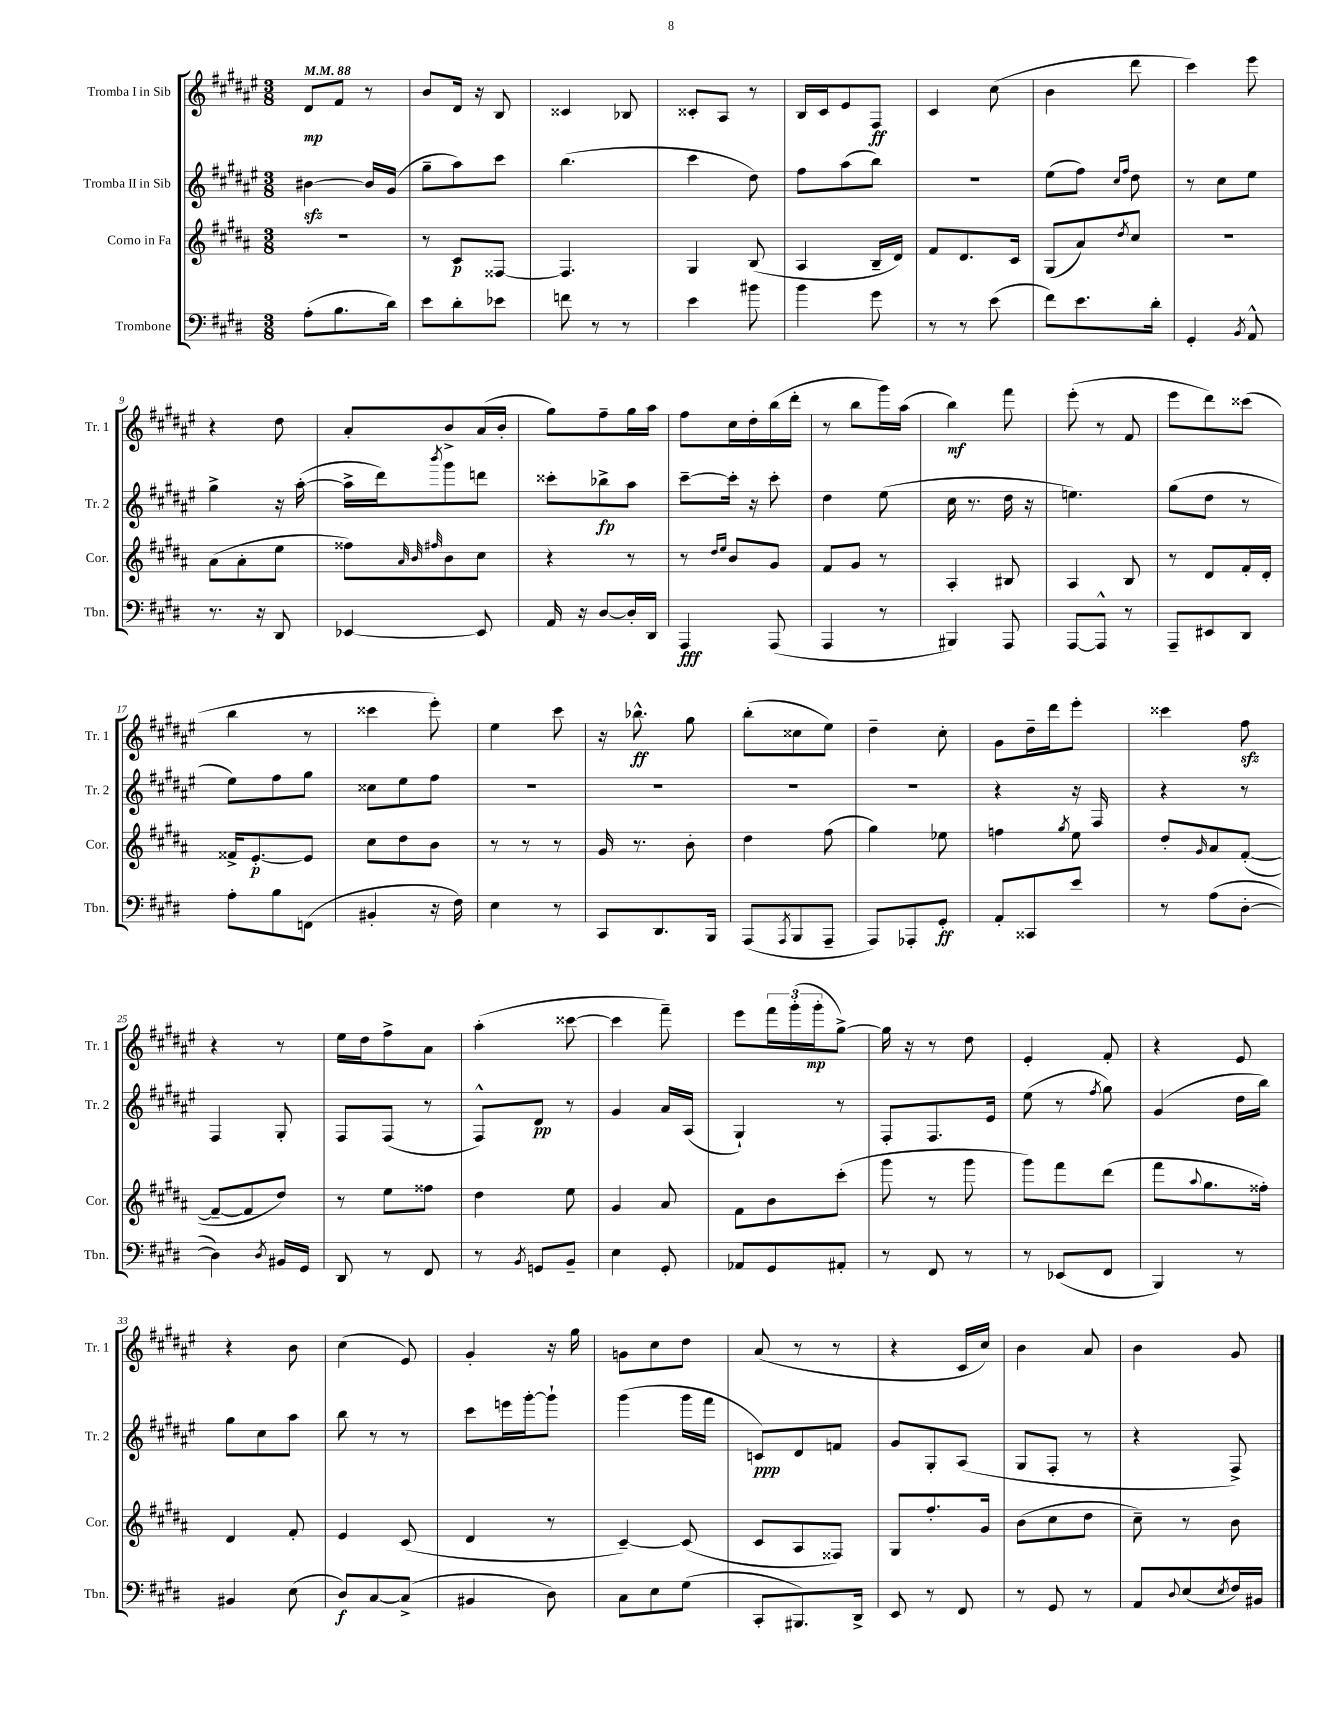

**kern	**dynam	**kern	**dynam	**kern	**dynam	**kern	**dynam
*part4	*part4	*part3	*part3	*part2	*part2	*part1	*part1
*staff4	*staff4	*staff3	*staff3	*staff2	*staff2	*staff1	*staff1
*I"Trombone	*	*I"Corno in Fa	*	*I"Tromba II in Sib	*	*I"Tromba I in Sib	*
*I'Tbn.	*	*I'Cor.	*	*I'Tr. 2	*	*I'Tr. 1	*
*clefF4	*	*clefG2	*	*clefG2	*	*clefG2	*
*k[f#c#g#d#]	*	*k[f#c#g#d#a#]	*	*k[f#c#g#d#a#e#]	*	*k[f#c#g#d#a#e#]	*
*M3/8	*	*M3/8	*	*M3/8	*	*M3/8	*
*MM88	*	*MM88	*	*MM88	*	*MM88	*
=1	=1	=1	=1	=1	=1	=1	=1
(8A'\L	.	4.r	.	[4b#Xzz\	.	8d#/L	mp
8.B\	.	.	.	.	.	8f#/J	.
.	.	.	.	16b#/LL]	.	8r	.
16d#\Jk)	.	.	.	(16g#/JJ	.	.	.
=2	=2	=2	=2	=2	=2	=2	=2
8e\L	.	8r	.	8gg#~\L	.	8b/L	.
8d#'\	.	8c#/L	p	8aa#\)	.	16d#/Jk	.
.	.	.	.	.	.	16r	.
8e-X\J	.	[8F##X/J	.	8ccc#\J	.	8B/	.
=3	=3	=3	=3	=3	=3	=3	=3
8fn\	.	4.F##/]	.	(4.bb\	.	4c##X/	.
8r	.	.	.	.	.	.	.
8r	.	.	.	.	.	8B-X/	.
=4	=4	=4	=4	=4	=4	=4	=4
4e\	.	4G#/	.	4ccc#\	.	8c##X'/L	.
.	.	.	.	.	.	8A#/J	.
8b#X\	.	(8B/	.	8dd#\)	.	8r	.
=5	=5	=5	=5	=5	=5	=5	=5
4b\	.	4A#/	.	8ff#\L	.	16B/LL	.
.	.	.	.	.	.	16c#/J	.
.	.	.	.	(8aa#\	.	8e#/	.
8g#\	.	16B~/LL	.	8bb\J)	.	8F#/J	ff
.	.	16d#/JJ)	.	.	.	.	.
=6	=6	=6	=6	=6	=6	=6	=6
8r	.	8f#/L	.	4.r	.	4c#/	.
8r	.	8.d#/	.	.	.	.	.
(8e\	.	.	.	.	.	(8cc#\	.
.	.	16c#/Jk	.	.	.	.	.
=7	=7	=7	=7	=7	=7	=7	=7
8f#\L)	.	(8G#/L	.	(8ee#\L	.	4b\	.
8.e\	.	8a#/)	.	8ff#\J)	.	.	.
.	.	.	.	16qqcc#/LL	.	.	.
.	.	8qdd#/	.	16qqff#/JJ	.	.	.
.	.	8cc#/J	.	8dd#\	.	8ddd#\	.
16d#'\Jk	.	.	.	.	.	.	.
=8	=8	=8	=8	=8	=8	=8	=8
4GG#'/	.	4.r	.	8r	.	4ccc#\)	.
.	.	.	.	8cc#\L	.	.	.
8qBB/	.	.	.	.	.	.	.
8AA^^/	.	.	.	8ee#\J	.	8eee#\	.
!!LO:LB:g=z
=9	=9	=9	=9	=9	=9	=9	=9
8.r	.	(8a#\L	.	4gg#^\	.	4r	.
.	.	8a#'\	.	.	.	.	.
16r	.	.	.	.	.	.	.
8DD#/	.	8ee\J	.	16r	.	8dd#\	.
.	.	.	.	([16aa#'\	.	.	.
=10	=10	=10	=10	=10	=10	=10	=10
[4EE-X/	.	8ff##X\L)	.	16aa#^\LL]	.	8a#'/L	.
.	.	.	.	16ddd#\J)	.	.	.
.	.	32qqa#/	.	.	.	.	.
.	.	32qqb/	.	.	.	.	.
.	.	32qqff#X/	.	8qbbb/	.	.	.
.	.	8b\	.	8ggg#\	.	8b^/	.
8EE-/]	.	8cc#\J	.	8dddn\J	.	(16a#/L	.
.	.	.	.	.	.	16b'/JJ	.
=11	=11	=11	=11	=11	=11	=11	=11
16AA/	.	4r	.	8ccc##X'\L	.	8gg#\L)	.
16r	.	.	.	.	.	.	.
[8D#/L	.	.	.	8bb-X^\	fp	8ff#~\	.
16D#'/L]	.	8r	.	8aa#\J	.	16gg#\L	.
16DD#/JJ	.	.	.	.	.	16aa#\JJ	.
=12	=12	=12	=12	=12	=12	=12	=12
4AAA/	fff	8r	.	[8ccc#~\L	.	8ff#\L	.
.	.	16qqdd#/LL	.	.	.	.	.
.	.	16qqee/JJ	.	.	.	.	.
.	.	8b/L	.	16ccc#'\Jk]	.	16cc#\L	.
.	.	.	.	16r	.	16dd#'\	.
(8AAA/	.	8g#/J	.	8ccc#'\	.	(16bb\	.
.	.	.	.	.	.	16ddd#'\JJ	.
=13	=13	=13	=13	=13	=13	=13	=13
4AAA/	.	8f#/L	.	4dd#\	.	8r	.
.	.	8g#/J	.	.	.	8bb\L	.
8r	.	8r	.	(8ee#\	.	16ggg#\L)	.
.	.	.	.	.	.	(16aa#\JJ	.
=14	=14	=14	=14	=14	=14	=14	=14
4BBB#X/)	.	4A#'/	.	16cc#\	.	4bb\)	mf
.	.	.	.	8.r	.	.	.
8AAA/	.	8B#X/	.	16dd#\	.	8fff#\	.
.	.	.	.	16r	.	.	.
=15	=15	=15	=15	=15	=15	=15	=15
[8AAA/L	.	4A#/	.	4.een\)	.	(8eee#'\	.
8AAA^^/J]	.	.	.	.	.	8r	.
8r	.	8B/	.	.	.	8f#/	.
=16	=16	=16	=16	=16	=16	=16	=16
8AAA~/L	.	8r	.	(8gg#\L	.	8eee#\L	.
8EE#X/	.	8d#/L	.	8dd#\J	.	8ddd#\)	.
8DD#/J	.	16f#'/L	.	8r	.	(8ccc##X\J	.
.	.	16d#'/JJ	.	.	.	.	.
!!LO:LB:g=z
=17	=17	=17	=17	=17	=17	=17	=17
8A'\L	.	16f##X^/KL	.	8ee#\L)	.	4bb\	.
.	.	[8.e'/	p	.	.	.	.
8B\	.	.	.	8ff#\	.	.	.
(8FFn\J	.	8e/J]	.	8gg#\J	.	8r	.
=18	=18	=18	=18	=18	=18	=18	=18
4BB#X'/	.	8cc#\L	.	8cc##X\L	.	4ccc##X\	.
.	.	8dd#\	.	8ee#\	.	.	.
16r	.	8b\J	.	8ff#\J	.	8eee#'\)	.
16F#\)	.	.	.	.	.	.	.
=19	=19	=19	=19	=19	=19	=19	=19
4E\	.	8r	.	4.r	.	4ee#\	.
.	.	8r	.	.	.	.	.
8r	.	8r	.	.	.	8ccc#\	.
=20	=20	=20	=20	=20	=20	=20	=20
8CC#/L	.	16g#/	.	4.r	.	16r	.
.	.	8.r	.	.	.	8.bb-X^^\	ff
8.DD#/	.	.	.	.	.	.	.
.	.	8b'\	.	.	.	8gg#\	.
16BBB/Jk	.	.	.	.	.	.	.
=21	=21	=21	=21	=21	=21	=21	=21
(8AAA/L	.	4dd#\	.	4.r	.	(8bb'\L	.
8qAAA/	.	.	.	.	.	.	.
8BBB/	.	.	.	.	.	8cc##X\	.
8AAA~/J	.	(8ff#\	.	.	.	8ee#\J)	.
=22	=22	=22	=22	=22	=22	=22	=22
8AAA/L)	.	4gg#\)	.	4.r	.	4dd#~\	.
8AAA-X'/	.	.	.	.	.	.	.
8GG#'/J	ff	8ee-X\	.	.	.	8cc#'\	.
=23	=23	=23	=23	=23	=23	=23	=23
8AA'/L	.	4ffn\	.	4r	.	8g#\L	.
8CC##X/	.	.	.	.	.	16dd#~\L	.
.	.	.	.	.	.	16ddd#\J	.
.	.	8qgg#/	.	.	.	.	.
8e/J	.	8ee\	.	16r	.	8eee#'\J	.
.	.	.	.	16F#/	.	.	.
=24	=24	=24	=24	=24	=24	=24	=24
8r	.	8dd#'/L	.	4r	.	4ccc##X\	.
.	.	16qqg#/	.	.	.	.	.
(8A\L	.	8a#/	.	.	.	.	.
[8D#'\J	.	([8f#'/J	.	8r	.	8ff#zz\	.
!!LO:LB:g=z
=25	=25	=25	=25	=25	=25	=25	=25
4D#\])	.	8f#~/L_	.	4F#/	.	4r	.
.	.	8f#/]	.	.	.	.	.
8qD#/	.	.	.	.	.	.	.
16BB#X/LL	.	8dd#/J)	.	8G#'/	.	8r	.
16GG#/JJ	.	.	.	.	.	.	.
=26	=26	=26	=26	=26	=26	=26	=26
8DD#/	.	8r	.	8F#/L	.	16ee#\LL	.
.	.	.	.	.	.	16dd#\J	.
8r	.	8ee\L	.	(8F#/J	.	8ff#^\	.
8FF#/	.	8ff##X\J	.	8r	.	8a#\J	.
=27	=27	=27	=27	=27	=27	=27	=27
8r	.	4dd#\	.	8F#^^/L)	.	(4aa#'\	.
8qBB/	.	.	.	.	.	.	.
8GGn/L	.	.	.	8d#/J	pp	.	.
8BB~/J	.	8ee\	.	8r	.	[8ccc##X\	.
=28	=28	=28	=28	=28	=28	=28	=28
4E\	.	4g#/	.	4g#/	.	4ccc##\]	.
8GG#'/	.	8a#/	.	16a#/LL	.	8fff#~\)	.
.	.	.	.	(16A#/JJ	.	.	.
=29	=29	=29	=29	=29	=29	=29	=29
8AA-X/L	.	8f#\L	.	4G#`/)	.	8eee#\L	.
8GG#/	.	8b\	.	.	.	24fff#\L	.
.	.	.	.	.	.	(24ggg#'\	.
.	.	.	.	.	.	24ggg#'\J	mp
8AA#X'/J	.	(8ccc#'\J	.	8r	.	[8gg#^\J)	.
=30	=30	=30	=30	=30	=30	=30	=30
8r	.	8ggg#\	.	8F#'/L	.	16gg#\]	.
.	.	.	.	.	.	16r	.
8FF#/	.	8r	.	8.F#/	.	8r	.
8r	.	8ggg#\	.	.	.	8dd#\	.
.	.	.	.	16e#/Jk	.	.	.
=31	=31	=31	=31	=31	=31	=31	=31
8r	.	8ggg#\L)	.	(8ee#\	.	4e#'/	.
(8EE-X/L	.	8fff#\	.	8r	.	.	.
.	.	.	.	8qff#/	.	.	.
8FF#/J	.	(8ddd#\J	.	8gg#\)	.	8f#'/	.
=32	=32	=32	=32	=32	=32	=32	=32
4BBB/)	.	8fff#\L	.	(4g#/	.	4r	.
.	.	8qqaa#/	.	.	.	.	.
.	.	8.gg#\	.	.	.	.	.
8r	.	.	.	16dd#\LL	.	8e#/	.
.	.	16ff##X'\Jk)	.	16bb\JJ)	.	.	.
!!LO:LB:g=z
=33	=33	=33	=33	=33	=33	=33	=33
4BB#X/	.	4d#/	.	8gg#\L	.	4r	.
.	.	.	.	8cc#\	.	.	.
(8E\	.	8f#'/	.	8aa#\J	.	8b\	.
=34	=34	=34	=34	=34	=34	=34	=34
8D#/L)	f	4e/	.	8bb\	.	(4cc#\	.
[8C#/	.	.	.	8r	.	.	.
(8C#^/J]	.	(8c#/	.	8r	.	8e#/)	.
=35	=35	=35	=35	=35	=35	=35	=35
4BB#X/	.	4d#/	.	8ccc#\L	.	4g#'/	.
.	.	.	.	16eeen\L	.	.	.
.	.	.	.	[16ggg#'\J	.	.	.
8D#\)	.	8r	.	8ggg#`\J]	.	16r	.
.	.	.	.	.	.	16gg#\	.
=36	=36	=36	=36	=36	=36	=36	=36
8C#\L	.	[4c#~/)	.	(4ggg#\	.	8gn\L	.
8E\	.	.	.	.	.	8cc#\	.
(8G#\J	.	(8c#/]	.	16ggg#\LL	.	8dd#\J	.
.	.	.	.	16fff#\JJ	.	.	.
=37	=37	=37	=37	=37	=37	=37	=37
8CC#'/L	.	8c#/L	.	8cn/L)	ppp	(8a#/	.
8.BBB#X/)	.	8A#/	.	8d#/	.	8r	.
.	.	8F##X/J)	.	8fn/J	.	8r	.
16DD#^/Jk	.	.	.	.	.	.	.
=38	=38	=38	=38	=38	=38	=38	=38
8EE/	.	8G#/L	.	8g#/L	.	4r	.
8r	.	8.ff#'/	.	8G#'/	.	.	.
8FF#/	.	.	.	(8A#/J	.	16c#/LL	.
.	.	16g#/Jk	.	.	.	16cc#/JJ)	.
=39	=39	=39	=39	=39	=39	=39	=39
8r	.	(8b\L	.	8G#/L	.	4b\	.
8GG#/	.	8cc#\	.	8F#'/J	.	.	.
8r	.	8dd#\J	.	8r	.	8a#/	.
=40	=40	=40	=40	=40	=40	=40	=40
8AA/L	.	8cc#~\)	.	4r	.	4b\	.
8qqD#/	.	.	.	.	.	.	.
(8E/	.	8r	.	.	.	.	.
8qE/	.	.	.	.	.	.	.
16F#/L)	.	8b\	.	8F#^/)	.	8g#/	.
16BB#X/JJ	.	.	.	.	.	.	.
==	==	==	==	==	==	==	==
*-	*-	*-	*-	*-	*-	*-	*-
